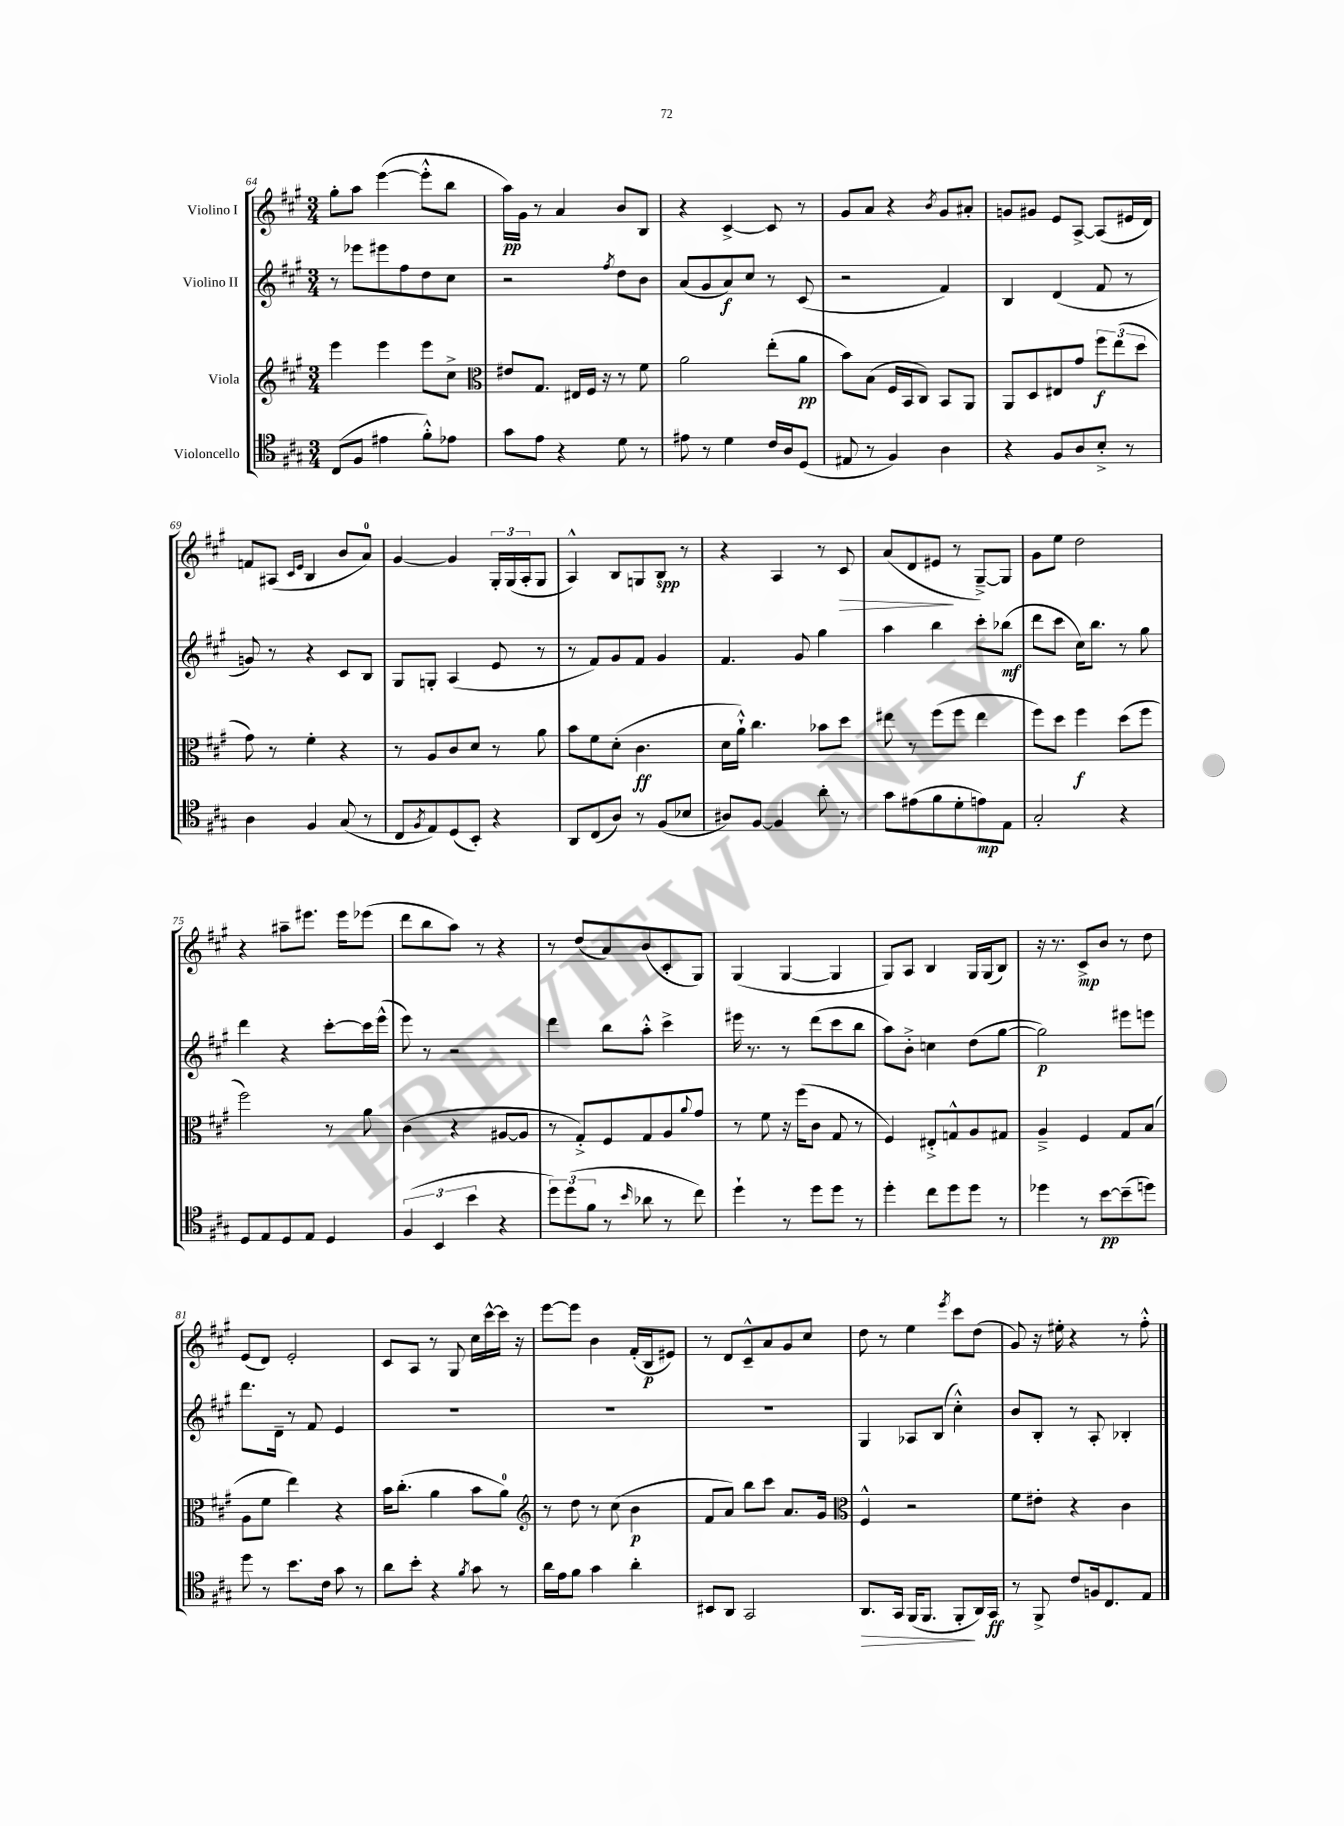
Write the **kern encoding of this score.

**kern	**kern	**kern	**kern
*staff4	*staff3	*staff2	*staff1
*clefC4	*clefG2	*clefG2	*clefG2
*k[f#c#g#]	*k[f#c#g#]	*k[f#c#g#]	*k[f#c#g#]
*M3/4	*M3/4	*M3/4	*M3/4
(8C#/L	4eee\	8r	8gg#'\L
8F#/J	.	8eee-\L	8aa\J
4e#\	4eee\	8eee#\	([4eee\
.	.	8ff#\	.
8f#'^^\L)	8eee\L	8dd\	8eee'^^\]L
8e-\J	8cc#^\J	8cc#\J	8bb\J
=	=	=	=
*	*clefC3	*	*
8g#\L	8e#/L	2r	16aa\LL)
.	.	.	16g#\JJ
8e\J	8.G#/J	.	8r
4r	.	.	4a/
.	16E#/LL	.	.
.	16F#/JJ	.	.
.	16r	.	.
.	.	8qff#/	.
8d\	8r	8dd\L	8b/L
8r	8f#\	8b\J	8B/J
=	=	=	=
8e#\	2a\	(8a/L	4r
8r	.	8g#/	.
4d\	.	8a/)	[4c#^/
.	.	8cc#/J	.
16c#/LL	(8ee'\L	8r	8c#/]
16A/J	.	.	.
(8D/J	8a\J	(8c#/	8r
=	=	=	=
8E#/	8b\L)	2r	8g#/L
8r	(8B\J	.	8a/J
4F#/)	16F#/LL	.	4r
.	16BB/J	.	.
.	8C#/J)	.	.
.	.	.	8qb/
4A\	8BB/L	4f#/)	8g#/L
.	8AA/J	.	8a#'/J
=	=	=	=
4r	8AA/L	4B/	8g/L
.	8D/	.	8g#/J
8F#/L	8E#/	(4d/	8e/L
8A/	8g#/J	.	[8A^/J
8B'^/J	12ff#\L	8f#/	(8A/]L
.	(12ee\	.	.
8r	.	8r	16e#/L
.	12dd\J	.	.
.	.	.	16d/JJ)
=	=	=	=
4A\	8g#\)	8g/)	8f/L
.	8r	8r	(8A#/J
.	.	.	16qqc#/LL
.	.	.	16qqe/JJ
4F#/	4f#'\	4r	4B/
(8G#/	4r	8c#/L	8b/L
8r	.	8B/J	8a/J)
=	=	=	=
8C#/L	8r	8G#/L	[4g#/
8qF#/	.	.	.
8E/)	8A/L	8G'/J	.
(8D/	8c#/	(4A/	4g#/]
8BB'/J)	8d/J	.	.
4r	8r	8e/	24G#'/LL
.	.	.	(24G#/
.	.	.	24A'/J
.	8a\	8r	8G#/J
=	=	=	=
8AA/L	8b\L	8r	4A^^/)
(8C#/	8f#\	8f#/L)	.
8A/J)	(8d'\J	8g#/	8B/L
8r	4.c#\	8f#/J	8G/
(8F#/L	.	4g#/	8B/J
8B-/J	.	.	8r
=	=	=	=
8A#/L)	16d\LL	4.f#/	4r
.	16a`^^\JJ)	.	.
[8F#/J	4.cc#\	.	.
4F#/]	.	.	4A/
.	.	8g#/	.
8a'\	8b-\L	4gg#\	8r
8r	8dd\J	.	8c#/
=	=	=	=
8g#\L	8ee#\	4aa\	(8a/L
(8e#\	8r	.	8d/
8f#\	(8ff#\L	4bb\	8e#/J
8d'\	8ff#\J	.	8r
8e\)	4ee#\	8ccc#'\L	[8G#~^/L)
8E\J	.	(8bb-\J	8G#/]J
=	=	=	=
2G#'/	8ff#\L)	8ddd\L	8g#\L
.	8dd\J	8ccc#\J	8ee\J
.	4ff#\	16cc#\LK)	2dd\
.	.	8.bb\J	.
4r	(8dd\L	8r	.
.	8ff#\J	8gg#\	.
=	=	=	=
8D/L	2ff#\)	4ddd\	4r
8E/	.	.	.
8D/	.	4r	8aa#~\L
8E/J	.	.	8.eee#\J
4D/	8r	[8ccc#'\L	.
.	.	.	16eee#\LK
.	8a\	16ccc#\]L	(8eee-\J
.	.	(16eee^^\JJ	.
=	=	=	=
(6F#/	(4c#\	8eee\)	8ddd\L
.	.	8r	8bb\
6BB/	.	.	.
.	4r	2r	8aa\J)
6b\	.	.	.
.	.	.	8r
4r	[8A#/L	.	4r
.	8A#/]J	.	.
=	=	=	=
12dd\L)	8r	4ddd\	8r
(12dd\	.	.	.
.	8G#'^/L)	.	(8dd/L
12f#\J	.	.	.
8r	8F#/	8bb\L	8a/)
16qqb/	.	.	.
8a-\	8G#/	8aa'^^\J	(8b/
8r	8A/	4ccc#^\	8c#'/
.	8qqa/	.	.
8cc#\)	8g#/J	.	8G#/J)
=	=	=	=
4dd`\	8r	16eee#\	(4G#/
.	.	8.r	.
.	8f#\	.	.
8r	16r	8r	[4G#/
.	(16ff#\LK	.	.
8dd\L	8c#\J	(8ddd\L	.
8dd\J	8G#/	8ccc#\	4G#/]
8r	8r	8bb\J	.
=	=	=	=
4dd'\	4F#/)	8aa\L)	8G#/L)
.	.	8b'^\J	8A/J
8cc#\L	8E#'^/L	4cc\	4B/
8dd\	8G^^/	.	.
8dd\J	8A/	(8dd\L	16G#/LL
.	.	.	(16G#/J
8r	8G#/J	[8gg#\J	8B/J)
=	=	=	=
4dd-\	4A~^/	2gg#\])	16r
.	.	.	8.r
8r	4F#/	.	8c#^/L
[8b\L	.	.	8b/J
(8b~\]	8G#/L	8eee#\L	8r
8dd\J)	(8B/J	8eee\J	8dd\
=	=	=	=
8dd\	8A\L	8.ddd\L	(8e/L
8r	8f#\J	.	8d/J)
.	.	16d~\Jk	.
8.b\L	4ee\)	8r	2e'/
.	.	8f#/	.
16c#\Jk	.	.	.
8g#\	4r	4e/	.
8r	.	.	.
=	=	=	=
8a\L	16b\LK	2.r	8c#/L
.	(8.cc#'\J	.	.
8b'\J	.	.	8A/J
4r	4a\	.	8r
.	.	.	8G#/
8qf#/	.	.	.
8g#\	8b\L	.	16cc#\LL
.	.	.	[16ccc#^^\
8r	8a\J)	.	16ccc#\]JJ
.	.	.	16r
=	=	=	=
*	*clefG2	*	*
16a\LL	8r	2.r	[8eee\L
16e\J	.	.	.
8f#\J	8dd\	.	8eee\]J
4g#\	8r	.	4b\
.	(8cc#\	.	.
4a'\	4b\	.	(16f#'/LL
.	.	.	16B/J
.	.	.	8e#/J)
=	=	=	=
8BB#/L	8f#/L	2.r	8r
8AA/J	8a/J)	.	8d/L
2GG#/	8bb\L	.	8c#~^^/
.	8ccc#\J	.	8a/
.	8.a/L	.	8g#/
.	.	.	8cc#/J
.	16g#/Jk	.	.
=	=	=	=
*	*clefC3	*	*
8.AA/L	4F#^^/	4G#/	8dd\
.	.	.	8r
16GG#/Jk	.	.	.
(16FF#/LK	2r	8A-/L	4ee\
8.FF#/J	.	.	.
.	.	(8B/J	.
.	.	.	8qeee/
8FF#'/L	.	4cc#'^^\)	8ccc#\L
16AA/L)	.	.	(8dd\J
16GG#/JJ	.	.	.
=	=	=	=
8r	8f#\L	8b/L	8g#/)
8FF#^/	8e#'\J	8B'/J	16r
.	.	.	16ee#'\
8c#/L	4r	8r	4r
16F/k	.	8A'/	.
8.C#/	.	.	.
.	4c#\	4B-'/	8r
8E/J	.	.	8ff#'^^\
==	==	==	==
*-	*-	*-	*-
